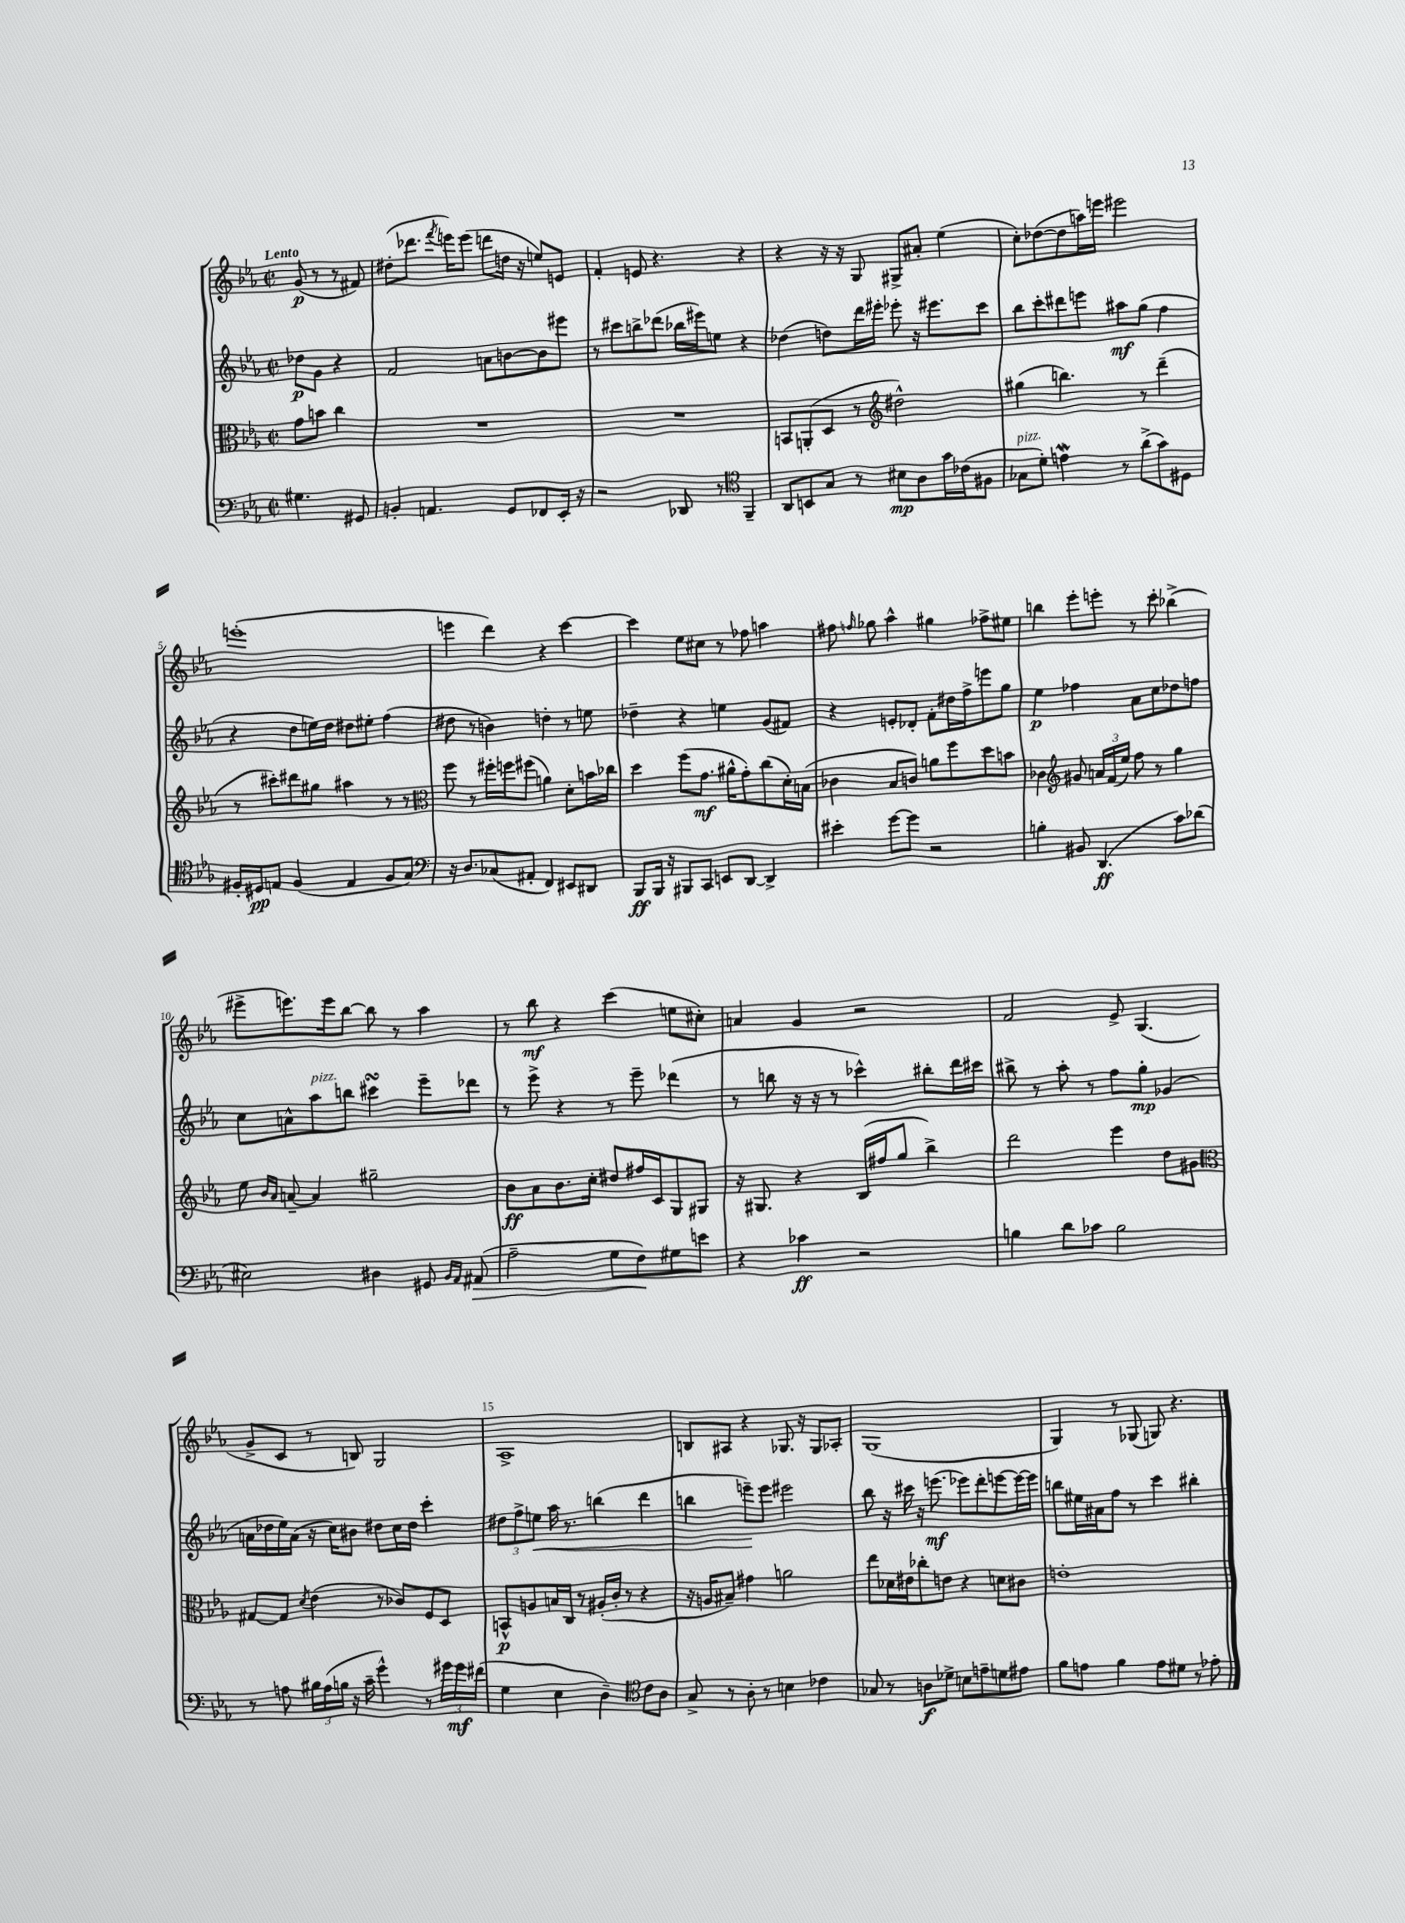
<<
\new StaffGroup <<
\new Staff = "s0" {
    \clef treble \key ees \major \defaultTimeSignature \time 2/2 \partial 2 \tempo "Lento"
    \autoBeamOff g'8\p( r8 r8 fis'8) |
    dis''8[-.( des'''8.] \acciaccatura { f'''8 } e'''16[) e'''8]( d'''8[ d''16] r16 e''8[) e'8] |
    f'4-. e'8 r4. r4 |
    r4 r16 r16 g8 gis8[-> ais'8]-. ees''4( |
    c''8[-.) des''8~( des''8 a''16) e'''16] eis'''2 |
    e'''1-.( |
    e'''4 d'''4) r4 c'''4~ |
    c'''4 ees''8[ cis''8] r8 fes''8 a''4 |
    fis''8 \grace { f''16 } ges''8 aes''4-^ gis''4 fes''8[-> eis''8] |
    b''4 ees'''8[-. e'''8]-. r8 c'''8-. bes''4->( |
    eis'''8[-> e'''8.) e'''16 bes''8]~ bes''8 r8 aes''4 |
    r8 bes''8\mf r4 c'''4( e''8[ cis''8]-.) |
    a'4 g'4 r2 |
    f'2 ees'8-> g4.( |
    g'8[-> c'8] r8 b8) g2 |
    aes1-> |
    b8[ ais8] r4 ges8. r16 ges8[ aes8]-. |
    g1( |
    g4) r8 ges8( g8) r4. \bar "|." |
}
\new Staff = "s1" {
    \clef treble \key ees \major \defaultTimeSignature \time 2/2 \partial 2
    \autoBeamOff des''8[\p g'8] r4 |
    f'2 a'8[ b'8~ b'8 eis'''8] |
    r8 cis'''8[ b''8-> des'''8]( bes''16[ eis'''16) e''8] r4 |
    des''4( d''8[) d'''16 eis'''16]-. ees'''8-. r16 eis'''8.[ c'''8] |
    bes''8[ c'''8-. dis'''8 e'''8] ais''8[\mf g''8]( f''4 |
    r4 d''8[ e''16) d''16] dis''8[ eis''8]-. f''4( |
    dis''8 r8 b'4) d''4-. r8 e''8 |
    des''4-- r4 e''4 g'8[( fis'8]) |
    r4 e'8[-. des'8]-. f'8[-. dis''16 f''16-> e'''8 g''8] |
    ees''4\p fes''4 aes'8[ c''8 des''8 f''8] |
    c''8[ a'8-^ aes''8^\markup { \italic "pizz." } b''8] cis'''4\turn ees'''8[-- des'''8] |
    r8 ees'''8-> r4 r8 ees'''8-- des'''4( |
    r8 b''8 r16 r16 r8 ces'''4-^) bis''8[-. d'''16 cis'''16] |
    bis''8-> r8 aes''8-. r8 f''8[ g''8]-.\mp ges'4( |
    a'16[ des''16 ees''16) a'16]( r16 c''16[) bis'8] dis''8[ c''16 dis''16] c'''4-. |
    \tuplet 3/2 { dis''8[ f''8-> e''8]\< } aes''16 r8. b''4( d'''4 |
    b''4 e'''8[--\!) e'''8] eis'''2 |
    bes''8 r16 cis'''16 r16 e'''8.\mf( ees'''8[) d'''8-. e'''8~ e'''16~ e'''16] |
    b''8[ eis''16 ais'16 f''8] r8 c'''4 bis''4-. \bar "|." |
}
\new Staff = "s2" {
    \clef alto \key ees \major \defaultTimeSignature \time 2/2 \partial 2
    \autoBeamOff g'8[ b'8] c''4 |
    R1 |
    R1 |
    b,8[ a,8-.( d8] r8 \clef treble dis''2-^) |
    gis''4( b''4.) r8 d'''4--( |
    r8 cis'''8[-.) dis'''8 gis''8] ais''4 r8 r8 |
    \clef alto f''8 r8 fis''16[-. f''16 fis''8]( a'4) d'8[-. b'16 ces''16] |
    d''4 f''8[( g'8.]\mf ais'16[-^ g'8-.) c''8( d'16-.) b16]( |
    ces'4 bes8[ c'8]) a'8[ f''8 d''8 b'8] |
    ces'4 \clef treble gis'8 \tuplet 3/2 { a'16[ f'16( ees''16]) } f''8 r8 g''4 |
    ees''8 \grace { bes'16[ aes'16] } a'8~-- a'4 gis''2-- |
    bes'8[\ff aes'8 bes'8. c''16]-. dis''8[ fis''16 c'16 g8 gis8] |
    r16 gis8. r4 bes16[( fis''16 g''8] bes''4->) |
    d'''2 ees'''4 d''8[ gis'8] |
    \clef alto gis8[~ gis8] \acciaccatura { d'8 } ees'4( r8 ces'8[) f8 d8] |
    b,8[-^\p a8 b16 c16] r8 ais16[-.( c'16]-. r8 r4 |
    r16 a16[ bis8]--) gis'4 a'2 |
    ees''8[ des'16 eis'16 ces''8-. e'8] r4 d'8[ cis'8] |
    e'1-. \bar "|." |
}
\new Staff = "s3" {
    \clef bass \key ees \major \defaultTimeSignature \time 2/2 \partial 2
    \autoBeamOff gis4. gis,8 |
    b,4-. a,4. g,8[ fes,8 ees,16]-. r16 |
    r2 des,8 r8 \clef tenor f,4-- |
    aes,8[ b,8 g8] r8 bis8[\mp aes8 g'16 ces'16( fis8] |
    ges8[^\markup { \italic "pizz." } d'8]-.) e'4\mordent r8 aes'8[->( g'8) dis8] |
    fis16[-. dis16\pp e8] fis4( e4 fis8[ g8]) |
    \clef bass r16 d8.[ ces8( ais,8]-. f,4) eis,8[ dis,8] |
    bes,,8[\ff bes,,16] r16 bis,,8[ c,8] e,8[ d,8]~ d,4-> |
    eis'4-. g'8[~ g'8] r2 |
    b4-. bis,8 d,4.\ff( c'8[) des'8]( |
    eis2) dis4 gis,8 \grace { bes,16[ aes,16] } ais,8\>( |
    aes2-- g8[ f8\!) gis8 e'8] |
    r4 ces'4\ff r2 |
    b4 d'8[ ces'8] b2 |
    r8 a8 \tuplet 3/2 { bis16[ a16( b16] } r16 c'16-- g'4-^) r8 \tuplet 3/2 { gis'16[ gis'16\mf fis'16]( } |
    g4 ees4 d4--) \clef tenor c'8[ aes8] |
    g8-> r8 aes8-. r8 b4 ces'4 |
    ges8 r8 a8[\f des'8]-> b8[ e'8-- d'8 eis'8] |
    f'8[ e'8] f'4 e'8[ dis'8] r8 ees'8-. \bar "|." |
}
>>
>>
\layout { \context { \Score \override BarNumber.break-visibility = ##(#f #t #t) barNumberVisibility = #(every-nth-bar-number-visible 5) } }
